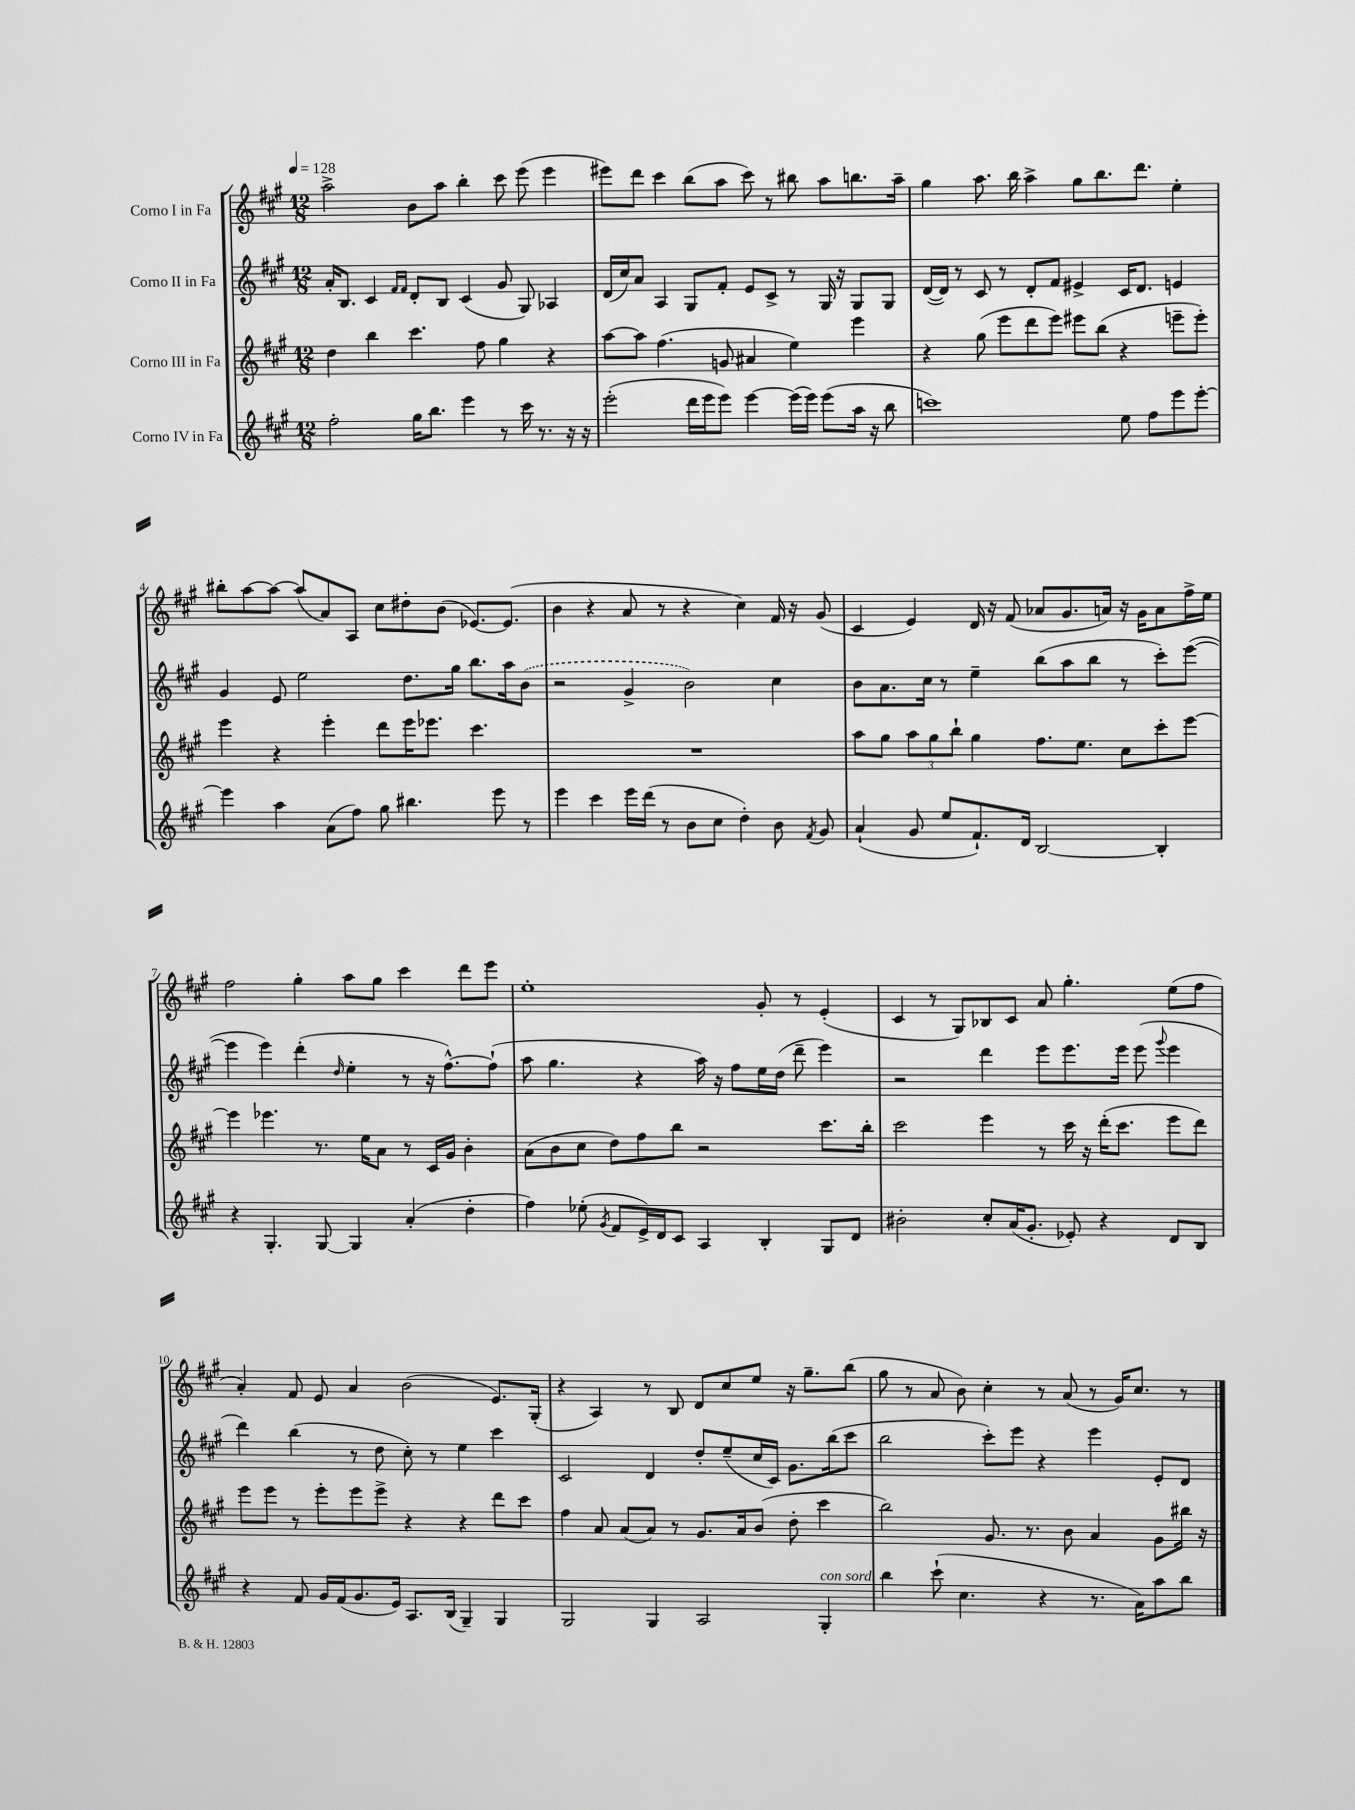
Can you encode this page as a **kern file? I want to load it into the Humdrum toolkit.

**kern	**kern	**kern	**kern
*staff4	*staff3	*staff2	*staff1
*clefG2	*clefG2	*clefG2	*clefG2
*k[f#c#g#]	*k[f#c#g#]	*k[f#c#g#]	*k[f#c#g#]
*M12/8	*M12/8	*M12/8	*M12/8
*MM128	*MM128	*MM128	*MM128
2ff#'	4dd	16a'	2aa^
.	.	8.B	.
.	4bb	4c#	.
.	.	16qqf#	.
.	.	16qqf#	.
16gg#	4.ccc#	8d'	8b
8.bb	.	.	.
.	.	8B	8aa
4eee	.	(4c#	4bb'
.	8ff#	.	.
8r	4gg#	8g#	8ccc#
16ccc#	.	8G#)	(8eee
8.r	.	.	.
.	4r	4A-	4eee
16r	.	.	.
16r	.	.	.
=	=	=	=
(2eee'	[8aa	(16d	8eee#)
.	.	16cc#)	.
.	8aa]	8a	8ddd
.	(4.ff#	4A	4ccc#
16ddd	.	8G#	(8bb
16eee	.	.	.
8eee)	8g	8f#'	8aa
[4eee	4a#	8e	8ccc#)
.	.	8c#^	8r
(16eee]	4ee)	8r	8bb#
16eee)	.	.	.
(8eee	.	16G#	8aa
.	.	16r	.
16aa	4eee	8G#	8.bb
16r	.	.	.
8bb	.	8G#	.
.	.	.	16aa~
=	=	=	=
1ccc)	4r	([16d	4gg#
.	.	16d])	.
.	.	8r	.
.	(8gg#	8c#	8.aa
.	8eee	8r	.
.	.	.	16bb
.	8ddd	8d'	4aa^
.	8eee)	8f#	.
.	8eee#	4e#^	8gg#
.	(8bb	.	8.bb
8ee	4r	16c#	.
.	.	8.d	8.ddd
8ff#	.	.	.
8eee	8eee~	4e	4ee'
[8eee'	8eee')	.	.
=	=	=	=
4eee]	4eee	4g#	8bb#'
.	.	.	[8aa
4aa	4r	8e	8aa_
.	.	2ee	(8aa]
(8a	4eee'	.	8a)
8ff#)	.	.	8A
8gg#	8ddd	.	8cc#
4.bb#	16eee	8.dd	8dd#'
.	8.eee-	.	.
.	.	.	(8b
.	.	16gg#	.
.	4.ccc#	8.bb	[8.e-)
8eee	.	.	.
.	.	16aa	(8.e-]
8r	.	(8b	.
=	=	=	=
4eee	1.r	2r	4b
4ccc#	.	.	4r
16eee	.	4g#^	8a
(16ddd	.	.	.
8r	.	.	8r
8b	.	2b)	4r
8cc#	.	.	.
4dd')	.	.	4cc#)
8b	.	4cc#	16f#
.	.	.	16r
8qf#	.	.	.
8g#	.	.	(8g#
=	=	=	=
(4a`	8aa	8b	4c#
.	8gg#	8.a	.
8g#	12aa	.	4e)
.	.	16cc#	.
.	12gg#	.	.
8ee	.	8r	.
.	12bb`	.	.
8.f#`)	4gg#	4ee~	16d
.	.	.	16r
.	.	.	(8f#
16d	.	.	.
[2B	8.ff#	(8bb	8a-
.	.	8aa	8.g#
.	8.ee	.	.
.	.	8bb	.
.	.	.	16a)
.	8cc#	8r	16r
.	.	.	16g#
4B']	8ccc#'	8ccc#')	8a
.	[8eee	([8eee	16ff#^
.	.	.	16ee
=	=	=	=
4r	4eee]	4eee]	2ff#
4.G#'	4.eee-	4eee)	.
.	.	(4ddd'	4gg#'
[8G#	8.r	.	.
.	.	16qqdd	.
4G#]	.	4ee'	8aa
.	16ee	.	.
.	8a	.	8gg#
(4a'	8r	8r	4ccc#
.	16c#	16r	.
.	16g#	[8.ff#^^)	.
4dd'	4b'	.	8ddd
.	.	(8ff#`]	8eee
=	=	=	=
4ff#)	(8a	8aa	1ee'
.	8b	4.gg#	.
(8ee-'	8cc#	.	.
8qg#	.	.	.
8f#	8dd)	.	.
16e^)	8ff#	4r	.
16d	.	.	.
8c#	8bb	.	.
4A	2r	16aa)	.
.	.	16r	.
.	.	8ff#	.
4B'	.	16ee	8g#'
.	.	(16dd	.
.	.	8ddd~	8r
8G#	8.ccc#	4eee)	(4e'
8d	.	.	.
.	16bb'	.	.
=	=	=	=
2b#'	2ccc#	2r	4c#
.	.	.	8r
.	.	.	8G#)
8cc#'	4eee	4ddd	8B-
(16a	.	.	8c#
8.g#'	.	.	.
.	8r	8eee	8a
8e-')	16ccc#	8.eee	4.gg#'
.	16r	.	.
4r	(16ddd'	.	.
.	8.ccc#	16eee	.
.	.	(8eee	.
.	.	8qqggg#	.
8d	8eee	4eee	(8ee
8B	8ddd)	.	8ff#
=	=	=	=
4r	8eee	4ddd)	4a')
.	8eee	.	.
8f#	8r	(4bb	8f#
16g#	8eee'	.	8e
(16f#	.	.	.
8.g#	8eee	8r	4a
.	8eee^	8dd	.
16e)	.	.	.
8.A	4r	8cc#')	(2b
.	.	8r	.
(16B	.	.	.
4G#~)	4r	4ee	.
4G#	8ddd	4ccc#	8.e)
.	8ccc#	.	.
.	.	.	(16G#'
=	=	=	=
2G#	4ff#	2c#	4r
.	8a	.	4A)
.	(8a	.	.
4G#	8a)	4d	8r
.	8r	.	8B
2A	8.g#	8dd'	8d
.	.	(8ee~	8cc#
.	16a	.	.
.	(8b	16cc#	8ee
.	.	16c#)	.
.	8dd'	8.g#	16r
.	.	.	8.gg#~
4G#'	4ccc#	.	.
.	.	(16bb	.
.	.	8ccc#	(8bb
=	=	=	=
4bb	2bb)	2bb	8gg#
.	.	.	8r
(8ccc#`	.	.	8a
4.cc#	.	.	8b)
.	8.g#	8ccc#')	4cc#'
.	.	8eee	.
.	8.r	.	.
4r	.	4r	8r
.	8b	.	(8a
8.r	4a	4eee	8r
.	.	.	16g#)
16a)	.	.	8.cc#
8aa	8g#	8e'	.
8bb	16bb#	8d	8r
.	16r	.	.
==	==	==	==
*-	*-	*-	*-
